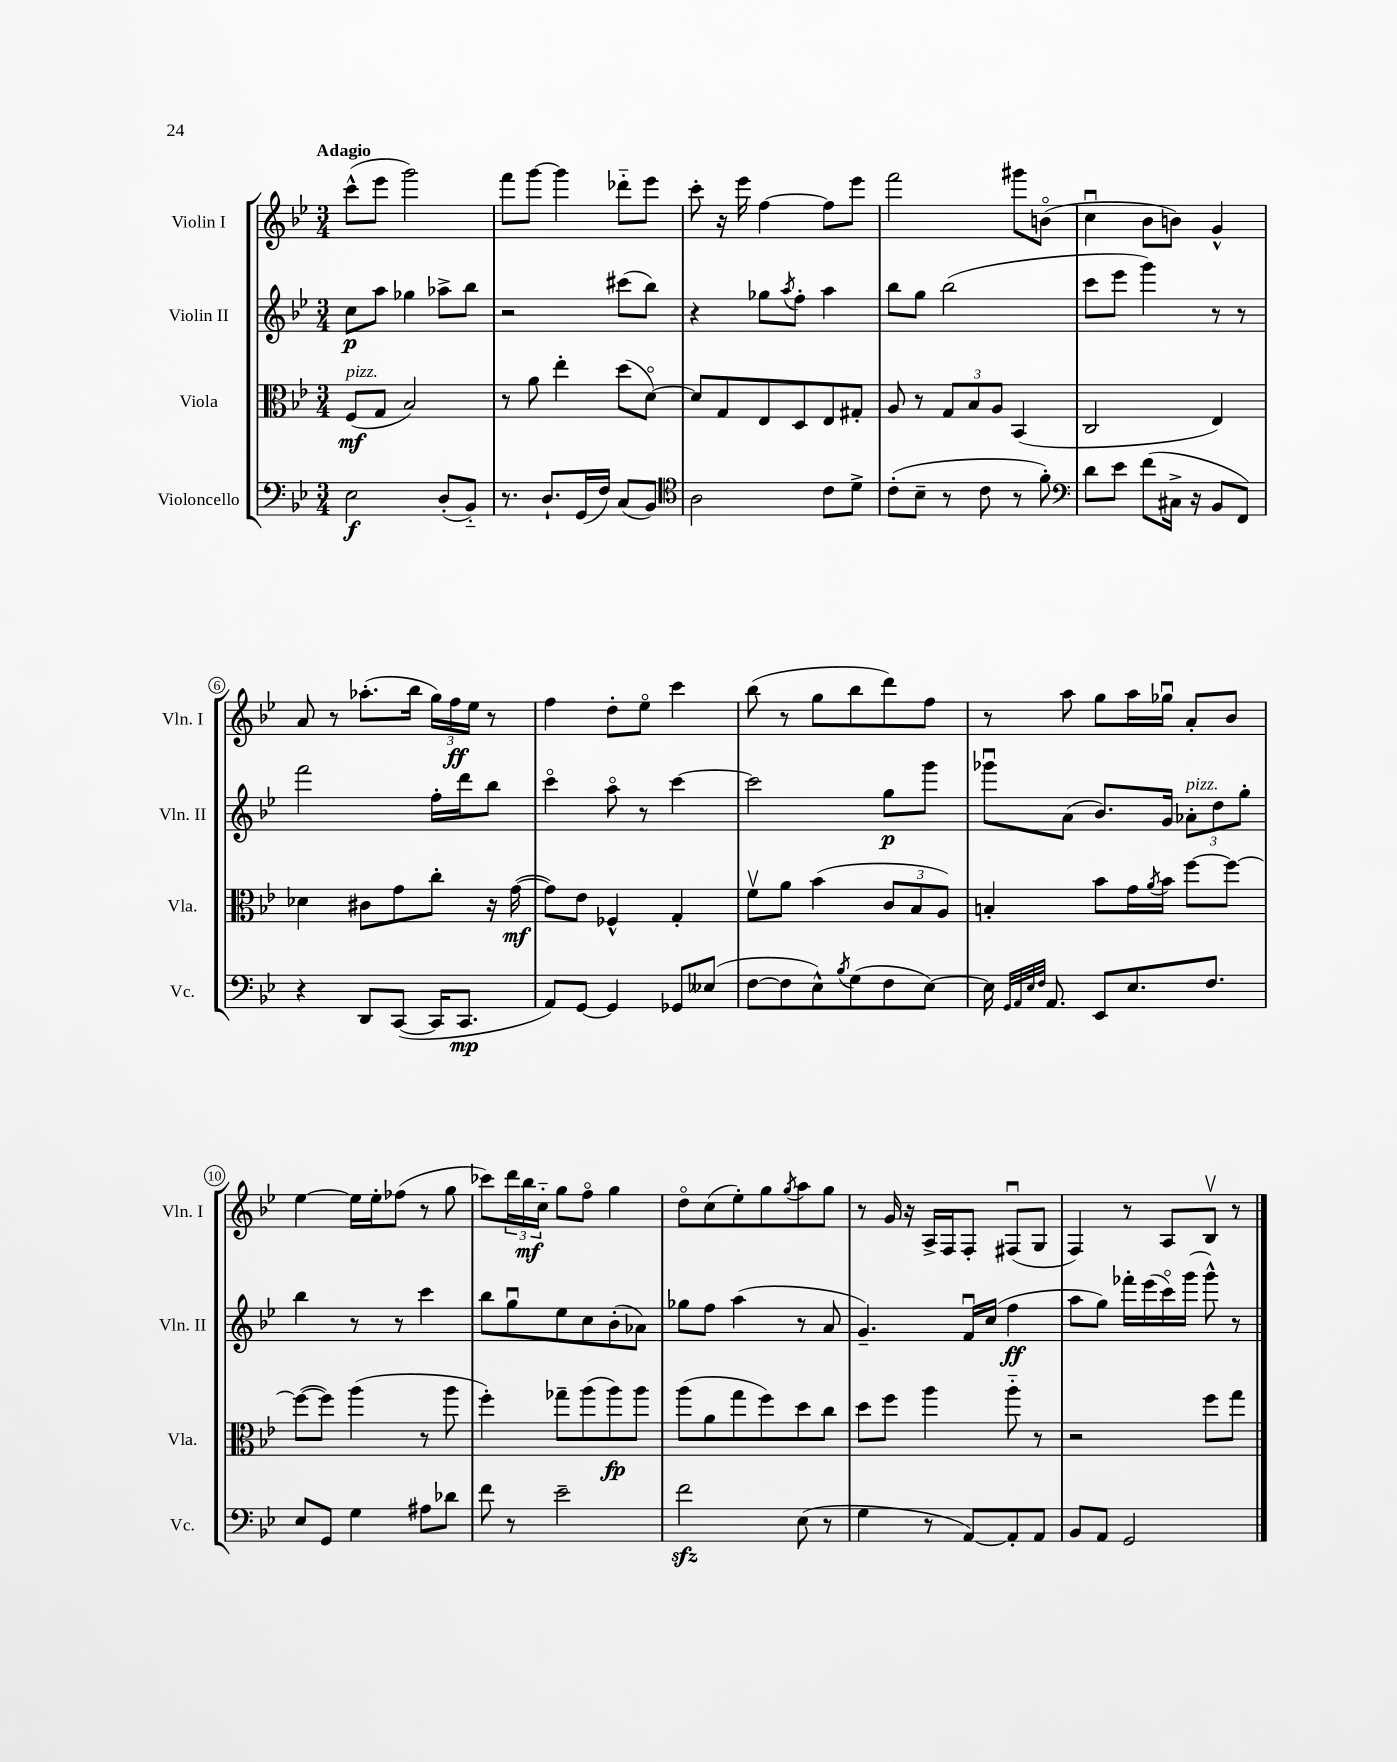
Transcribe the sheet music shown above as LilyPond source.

<<
\new StaffGroup <<
\new Staff = "s0" \with { instrumentName = "Violin I" shortInstrumentName = "Vln. I" } {
    \clef treble \key bes \major \numericTimeSignature \time 3/4 \tempo "Adagio"
    c'''8-^( ees'''8 g'''2) |
    f'''8 g'''8~ g'''4 des'''8-_ ees'''8 |
    c'''8-. r16 ees'''16 f''4~ f''8 ees'''8 |
    f'''2 gis'''8 b'8\flageolet( |
    c''4\downbow bes'8 b'8) g'4-^ |
    a'8 r8 aes''8.-.( bes''16 \tuplet 3/2 { g''16) f''16\ff ees''16 } r8 |
    f''4 d''8-. ees''8\flageolet c'''4 |
    bes''8( r8 g''8 bes''8 d'''8) f''8 |
    r8 a''8 g''8 a''16 ges''16\downbow a'8-. bes'8 |
    ees''4~ ees''16 ees''16-. fes''8( r8 g''8 |
    ces'''8) \tuplet 3/2 { d'''16 bes''16\mf c''16-_ } g''8 f''8\flageolet g''4 |
    d''8\flageolet c''8( ees''8-.) g''8 \acciaccatura { g''8 } a''8 g''8 |
    r8 g'16 r16 a16-> f16 f8-. fis8\downbow( g8 |
    f4) r8 a8 bes8\upbow r8 \bar "|." |
}
\new Staff = "s1" \with { instrumentName = "Violin II" shortInstrumentName = "Vln. II" } {
    \clef treble \key bes \major \numericTimeSignature \time 3/4
    c''8\p a''8 ges''4 aes''8-> bes''8 |
    r2 cis'''8( bes''8) |
    r4 ges''8 \acciaccatura { a''8 } f''8-. a''4 |
    bes''8 g''8 bes''2( |
    c'''8 ees'''8 g'''4) r8 r8 |
    f'''2 f''16-. d'''16 bes''8 |
    c'''4\flageolet a''8\flageolet r8 c'''4~ |
    c'''2 g''8\p g'''8 |
    ges'''8\downbow a'8( bes'8.) g'16 \tuplet 3/2 { aes'8-.^\markup { \italic "pizz." } d''8 g''8-. } |
    bes''4 r8 r8 c'''4 |
    bes''8 g''8\downbow ees''8 c''8 bes'8-.( aes'8) |
    ges''8 f''8 a''4( r8 a'8 |
    g'4.--) f'16\downbow c''16( f''4\ff |
    a''8 g''8) fes'''16-. ees'''16( c'''16\flageolet) g'''16( g'''8-^) r8 \bar "|." |
}
\new Staff = "s2" \with { instrumentName = "Viola" shortInstrumentName = "Vla." } {
    \clef alto \key bes \major \numericTimeSignature \time 3/4
    f8\mf^\markup { \italic "pizz." }( g8 bes2) |
    r8 a'8 ees''4-. d''8( d'8~\flageolet) |
    d'8 g8 ees8 d8 ees8 gis8-. |
    a8 r8 \tuplet 3/2 { g8 bes8 a8 } bes,4( |
    c2 ees4) |
    des'4 cis'8 g'8 c''8-. r16 g'16~\mf( |
    g'8) ees'8 fes4-^ g4-. |
    f'8\upbow a'8 bes'4( \tuplet 3/2 { c'8 bes8 a8) } |
    b4-. bes'8 g'16 \acciaccatura { a'8 } bes'16 f''8~ f''8~ |
    f''8~( f''8) a''4( r8 a''8 |
    f''4-.) ges''8-- a''8( a''8\fp) a''8 |
    a''8( a'8 g''8 f''8) d''8 c''8 |
    d''8 f''8 a''4 a''8-_ r8 |
    r2 f''8 g''8 \bar "|." |
}
\new Staff = "s3" \with { instrumentName = "Violoncello" shortInstrumentName = "Vc." } {
    \clef bass \key bes \major \numericTimeSignature \time 3/4
    ees2\f d8-.( bes,8-_) |
    r8. d8.-! g,16( f16) c8( bes,8) |
    \clef tenor a2 c'8 d'8-> |
    c'8-.( bes8-- r8 c'8 r8 f'8-.) |
    \clef bass d'8 ees'8 f'8( cis16-> r16 bes,8 f,8) |
    r4 d,8 c,8~( c,16 c,8.\mp |
    a,8) g,8~ g,4 ges,8 eeses8( |
    f8~ f8 ees8-^) \acciaccatura { bes8 } g8( f8 ees8~) |
    ees16 \grace { g,32 a,32 ees32 f32 } a,8. ees,8 ees8. f8. |
    ees8 g,8 g4 ais8 des'8 |
    f'8 r8 ees'2-- |
    f'2\sfz ees8( r8 |
    g4 r8 a,8~) a,8-. a,8 |
    bes,8 a,8 g,2 \bar "|." |
}
>>
>>
\layout { \context { \Score \override BarNumber.stencil = #(make-stencil-circler 0.1 0.3 ly:text-interface::print) } }
